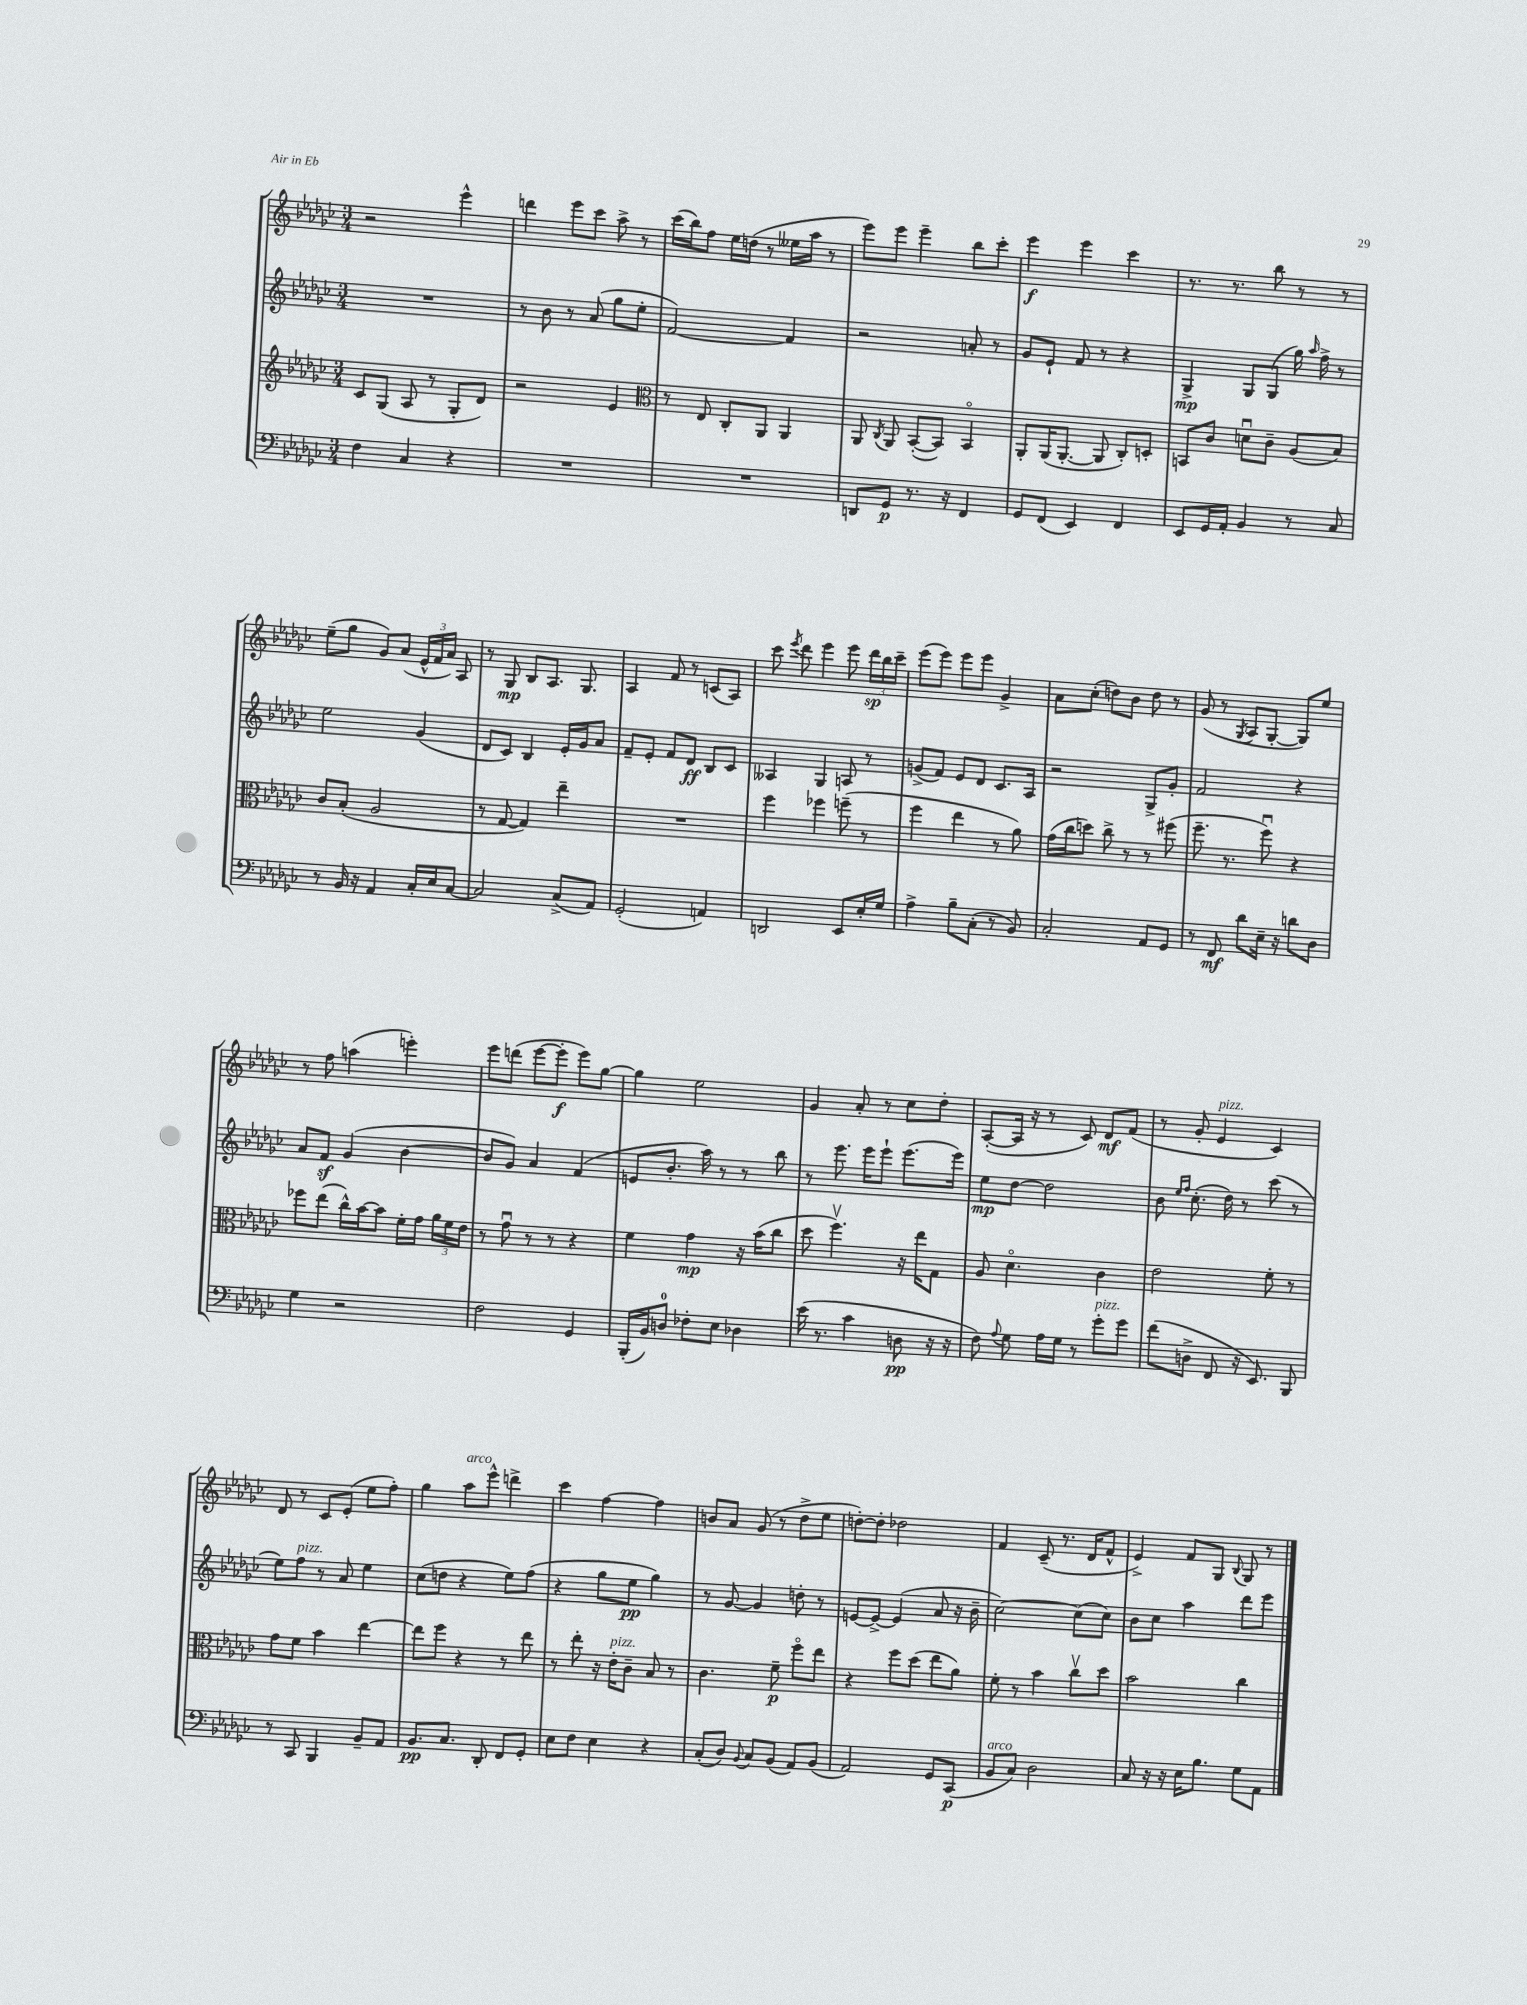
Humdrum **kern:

**kern	**kern	**kern	**kern
*staff4	*staff3	*staff2	*staff1
*clefF4	*clefG2	*clefG2	*clefG2
*k[b-e-a-d-g-c-]	*k[b-e-a-d-g-c-]	*k[b-e-a-d-g-c-]	*k[b-e-a-d-g-c-]
*M3/4	*M3/4	*M3/4	*M3/4
4F\	8c-/L	2.r	2r
.	(8G-/J	.	.
4C-/	8A-/	.	.
.	8r	.	.
4r	8G-'/L	.	4eee-^^\
.	8d-/J)	.	.
=	=	=	=
2.r	2r	8r	4ddd\
.	.	8b-\	.
.	.	8r	8eee-\L
.	.	(8a-/	8ccc-\J
.	4e-/	8gg-\L	8aa-^\
.	.	8ee-'\J	8r
=	=	=	=
*	*clefC3	*	*
2.r	8r	[2f/)	(16ccc-\LL
.	.	.	16bb-\J)
.	8E-/	.	8ff\J
.	8C-'/L	.	16ee-\LL
.	.	.	(16dd\JJ
.	8AA-/J	.	8r
.	4AA-/	4f/]	16ee--\LL
.	.	.	16aa-\JJ
.	.	.	8r
=	=	=	=
8DD/L	8AA-/	2r	8eee-\L)
.	8qC-/	.	.
8GG-/J	8AA-/	.	8eee-\J
8.r	([8BB-'/L	.	4eee-~\
.	8BB-/]J)	.	.
16r	.	.	.
4FF/	4BB-o/	8a'/	8bb-\L
.	.	8r	8ccc-'\J
=	=	=	=
8GG-/L	8AA-'/L	8g-/L	4eee-\
(8FF/J	(16AA-/K	8e-`/J	.
.	[8.AA-'/J	.	.
4EE-/)	.	8f/	4eee-\
.	8AA-/]	8r	.
4FF/	8C-'/L)	4r	4ccc-\
.	8D'/J	.	.
=	=	=	=
8EE-/L	8BB/L	4G-^/	8.r
16GG-/L	8c-/J	.	.
16AA-'/JJ	.	.	8.r
4BB-/	8du\L	8G-/L	.
.	8c-~\J	(8G-/J	8bb-\
8r	(8A-/L	16gg-\)	8r
.	.	16qqaa-/	.
.	.	16ff^\	.
8C-/	8B-/J)	8r	8r
=	=	=	=
8r	8c-/L	2ee-\	(8ee-~\L
16BB-/	(8B-'/J	.	8gg-\J
16r	.	.	.
4AA-/	2A-/	.	8g-/L)
.	.	.	(8a-/J
16C-'/LL	.	(4g-/	24e-^^/LL
.	.	.	24f/
16E-/J	.	.	.
.	.	.	24a-/JJ)
[8C-/J	.	.	8A-/
=	=	=	=
2C-/]	8r	8d-/L	8r
.	[8G-/	8c-/J)	8G-/
.	4G-/])	4B-/	8B-/L
.	.	.	8.A-/J
(8C-^/L	4ee-~\	16e-'/LL	.
.	.	16g-/J	8.G-/
8AA-/J)	.	8a-/J	.
=	=	=	=
(2GG-'/	2.r	8f~/L	4A-/
.	.	8e-'/J	.
.	.	8f/L	8f/
.	.	8d-/J	8r
4AA/)	.	8B-/L	(8c/L
.	.	8c-/J	8A-/J)
=	=	=	=
2DD/	4ff\	4A--/	8ccc-\
.	.	.	8qeee-/
.	.	.	8ddd-\
.	4ff-\	4G-/	4eee-\
8EE-/L	(8ff~\	8A/	8eee-\
16E-'/L	8r	8r	24ddd-\LL
.	.	.	24bb-\
16G-/JJ	.	.	.
.	.	.	24ccc-~\JJ
=	=	=	=
4A-^\	4ff\	(8g^/L	(8eee-\L
.	.	8f/J)	8eee-\J)
8B-~\L	4ee-\	8e-/L	8eee-\L
(8C-'\J	.	8d-/J	8eee-\J
8r	8r	8.c-/L	4g-^/
8BB-/)	8a-\)	.	.
.	.	16A-/Jk	.
=	=	=	=
2C-'/	(16g-\LL	2r	8a-\L
.	16cc-\J	.	.
.	8dd\J)	.	(8cc-'\J
.	8cc-^\	.	8dd\L)
.	8r	.	8b-\J
8AA-/L	8r	8G-^/L	8dd\
8GG-/J	(8ff#\	8g-'/J	8r
=	=	=	=
8r	8.ff~\	2f/	(8g-/
8FF/	.	.	8r
.	8.r	.	.
.	.	.	8qG-/
8d-\L	.	.	8A-/L
16E-~\Jk	8ffu\)	.	[8G-'/J
16r	.	.	.
8d\L	4r	4r	8G-/]L)
8D-\J	.	.	8ee-/J
=	=	=	=
4G-\	8ff-\L	8a-/L	8r
.	(8ee-\J	8f/J	8ff\
2r	16cc-^^\LL)	(4g-/	(4aa\
.	[16b-\J	.	.
.	8b-\]J	.	.
.	16f'\LL	[4b-\	4eee'\)
.	16g-\JJ	.	.
.	24a-\LL	.	.
.	24f\	.	.
.	24e-\JJ	.	.
=	=	=	=
2F\	8r	8b-/]L	8eee-\L
.	8g-u\	8g-/J)	(8ddd\J
.	8r	4a-/	[8eee-\L
.	8r	.	8eee-'\]J
4GG-/	4r	(4f/	8eee-\L)
.	.	.	[8gg-\J
=	=	=	=
(16BBB-'/LL	4f\	8e/L	4gg-\]
16BB-/J)	.	.	.
8D/J	.	8.b-'/J	.
8F-'\L	4g-\	.	2ee-\
.	.	16aa-\)	.
8E-\J	.	8r	.
4D-\	16r	8r	.
.	(16b-\LK	.	.
.	8cc-\J	8bb-\	.
=	=	=	=
(16e-\	8dd-\	8r	4g-/
8.r	.	.	.
.	4.ffv\)	8.eee-\	.
4c-\	.	.	8a-'/
.	.	16eee-\LK	.
.	.	8eee-`\J	8r
8D\	16r	(8.eee-\L	8cc-\L
.	16ee-\LK	.	.
16r	8G-\J	.	8dd-'\J
16r	.	16eee-\Jk)	.
=	=	=	=
8F\)	8A-/	8ee-\L	([8A-'/L
8qqA-/	.	.	.
8G-\	4.d-o\	[8dd-\J	16A-/]Jk
.	.	.	16r
16A-\LL	.	2dd-\]	8r
16G-\JJ	.	.	.
8r	.	.	8c-/)
8g-'\L	4c-\	.	8d-/L
8g-\J	.	.	(8f/J
=	=	=	=
(8f\L	2e-\	8b-\	8r
.	.	16qqee-/LL	.
.	.	16qqff/JJ	.
8D^\J	.	(8.cc-'\	8g-'/
8FF/	.	.	4e-/
.	.	16dd-\)	.
16r	.	8r	.
8.EE-/)	.	.	.
.	8f'\	(8ccc-\	4c-/)
8BBB-/	8r	8r	.
=	=	=	=
8r	8g-\L	8ee-\L)	8d-/
8CC-/	8f\J	8ff\J	8r
4BBB-/	4b-\	8r	8c-/L
.	.	8a-/	(8e-'/J
8BB-~/L	[4ee-\	4ee-\	8ee-\L
8AA-/J	.	.	8ff'\J)
=	=	=	=
8.BB-/L	8ee-\]L	(8cc-\L	4gg-\
.	8ff\J	8dd\J	.
8.C-/J	.	.	.
.	4r	4r	8aa-\L
8DD-'/	.	.	8eee-^^\J
8FF/L	8r	8ee-\L)	4ddd^\
8GG-'/J	8ee-\	(8ff\J	.
=	=	=	=
8E-\L	8r	4r	4ccc-\
8F\J	8ee-'\	.	.
4E-\	16r	8gg-\L	[4ff\
.	16e-'\LK	.	.
.	8c-~\J	8ee-\J	.
4r	8B-/	4gg-\)	4ff\]
.	8r	.	.
=	=	=	=
(8C-'/L	4.c-\	8r	8b/L
8D-/J)	.	[8g-/	8a-/J
8qqBB-/	.	.	.
8C-/L	.	4g-/]	(8g-/
(8BB-/J	8f~\	.	8r
8AA-/L)	8ffo\L	8dd'\	8dd-^\L
(8BB-/J	8ee-\J	8r	8ee-\J
=	=	=	=
2AA-/)	4r	[8e/L	[8dd'\L)
.	.	8e^/_J	8dd'\]J
.	8ff\L	(4e/]	2dd-\
.	(8dd-\J	.	.
8GG-/L	8ee-\L	8a-/	.
(8CC-/J	8a-\J)	16r	.
.	.	16b-~\	.
=	=	=	=
8BB-/L	8f'\	[2cc-\)	4f/
8C-/J)	8r	.	.
2D-\	4b-\	.	(8c-~/
.	.	.	8.r
.	8cc-v\L	(8cc-\]L	.
.	.	.	16d-/LK
.	8dd-\J	8cc-\J)	8f^^/J
=	=	=	=
8C-/	2b-\	8b-\L	4e-^/)
16r	.	8cc-\J	.
16r	.	.	.
16E-\LK	.	4aa-\	8f/L
8.B-\J	.	.	.
.	.	.	8G-/J
.	.	.	8qqB-/
8G-\L	4cc-\	8ddd-\L	8G-/
8AA-\J	.	8eee-\J	8r
==	==	==	==
*-	*-	*-	*-
